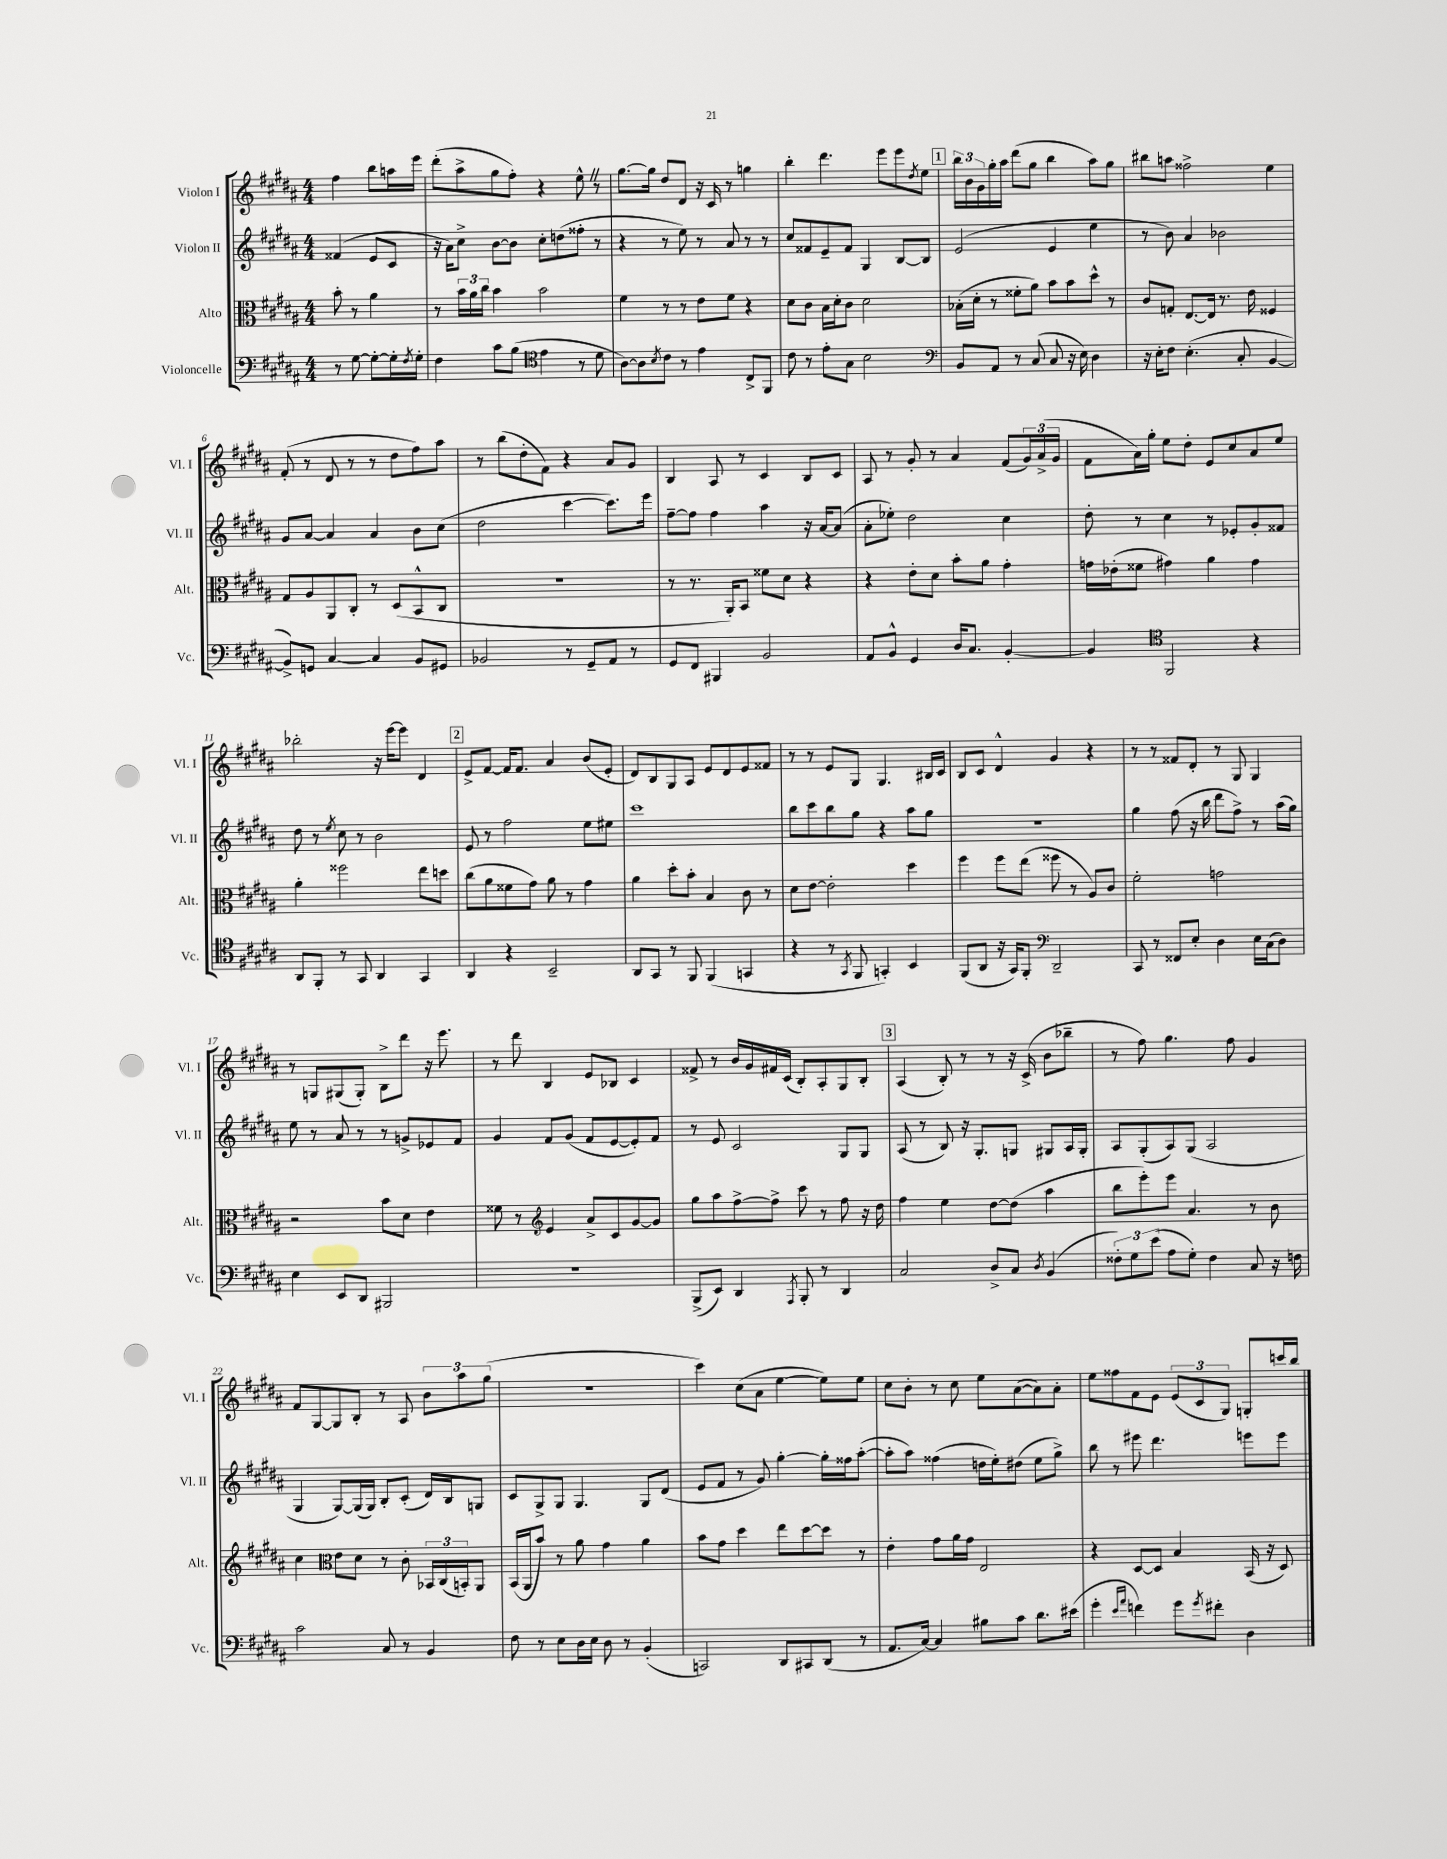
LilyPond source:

<<
\new StaffGroup <<
\new Staff = "s0" \with { instrumentName = "Violon I" shortInstrumentName = "Vl. I" } {
    \clef treble \key b \major \numericTimeSignature \time 4/4 \partial 2
    fis''4 b''8 a''16 e'''16 |
    dis'''8-.( ais''8-> gis''8 fis''8-.) r4 e''8-^ \once \override BreathingSign.text = \markup { \musicglyph "scripts.caesura.straight" } \breathe r8 |
    gis''8.~ gis''16 dis''8 dis'8 r16 cis'16 r8 g''4 |
    b''4-. dis'''4. e'''8 e'''8 \acciaccatura { dis''8 } e''8 |
    \mark \markup { \box "1" } \tuplet 3/2 { b''16 b'16 gis'16 } gis''16-. ais''16 dis'''8( gis''8 b''4 ais''8) gis''8 |
    bis''8 a''8 fisis''2-> e''4 |
    fis'8-.( r8 dis'8 r8 r8 dis''8 fis''8) ais''8 |
    r8 b''8( dis''8-. fis'8) r4 ais'8 gis'8 |
    b4 ais8 r8 cis'4 b8 cis'8 |
    ais8 r8 gis'8-. r8 ais'4 fis'8( \tuplet 3/2 { gis'16) ais'16->( gis'16 } |
    fis'8 ais'16) gis''16-. e''8 dis''8-. e'8 cis''8 ais'8 e''8 |
    bes''2-. r16 e'''16~ e'''8 dis'4 |
    \mark \markup { \box "2" } e'8-> fis'8~ fis'16 fis'8. ais'4 b'8( e'8-. |
    dis'8) b8 gis8 ais8 e'8 dis'8 e'8 fisis'8 |
    r8 r8 e'8 gis8 gis4. bis16 cis'16 |
    b8 cis'8 dis'4-^ gis'4 r4 |
    r8 r8 fisis'8 dis'8-. r8 gis8 gis4 |
    r8 g8 gis8( gis8-.) b8-> dis'''8 r16 e'''8. |
    r8 dis'''8 b4 e'8 bes8 cis'4 |
    fisis'8-> r8 b'16 gis'16 fis'16 cis'16( b8-.) ais8-. gis8 b8-. |
    \mark \markup { \box "3" } ais4( b8-.) r8 r8 r16 cis'16->( b'8 bes''8-- |
    r8 fis''8) gis''4. fis''8 gis'4 |
    fis'8 gis8~ gis8 b8-. r8 ais8 \tuplet 3/2 { b'8 ais''8 gis''8( } |
    R1 |
    cis'''4) cis''8( ais'8 e''4~ e''8) e''8 |
    cis''8 b'8-. r8 cis''8 e''8 ais'8~( ais'8) ais'8-. |
    e''8 fisis''8 fis'8 e'8 \tuplet 3/2 { e'8( cis'8 gis8) } g8-. c'''16 b''16 \bar "|." |
}
\new Staff = "s1" \with { instrumentName = "Violon II" shortInstrumentName = "Vl. II" } {
    \clef treble \key b \major \numericTimeSignature \time 4/4 \partial 2
    fisis'4( e'8 cis'8 |
    r16 ais'16) cis''8-> b'8~ b'8 cis''8-. d''8( fisis''8-. r8 |
    r4 r8 e''8) r8 ais'8 r8 r8 |
    cis''8 fisis'8 e'8-- fisis'8 gis4 b8~ b8 |
    \mark \markup { \box "1" } e'2( e'4 e''4 |
    r8 b'8) ais'4 bes'2 |
    gis'8 ais'8~ ais'4 ais'4 b'8 cis''8( |
    dis''2 cis'''4~ cis'''8.) e'''16 |
    fis''8~-- fis''8 fis''4 ais''4 r16 ais'16~ ais'8( |
    ais'8-. ees''8-.) dis''2 cis''4 |
    dis''8-. r8 cis''4 r8 ees'8-. gis'8-. fisis'8 |
    dis''8 r8 \acciaccatura { e''8 } cis''8 r8 b'2 |
    \mark \markup { \box "2" } e'8 r8 fis''2 e''8 eis''8 |
    cis'''1 |
    b''8 cis'''8 b''8 gis''8 r4 ais''8 gis''8 |
    R1 |
    gis''4 fis''8( r16 b''16 dis'''8 fis''8->) r8 ais''16( gis''16) |
    e''8 r8 ais'8 r8 r8 g'8-> ees'8 fis'8 |
    gis'4 fis'8 gis'8( fis'8 e'8~ e'8-.) fis'8 |
    r8 e'8 cis'2 gis8 gis8 |
    \mark \markup { \box "3" } ais8( r8 b8) r16 gis8.-. g8 gis8 ais16 gis16-. |
    ais8 gis8-.( ais8) gis8( ais2 |
    gis4 gis8~) gis16( gis16) b8-. cis'8-.( dis'16) b16 g8 |
    cis'8 gis8-> gis8 gis4. gis8 dis'8( |
    e'8 fis'8 r8 gis'8) gis''4~-. gis''16-. fisis''16 ais''8~-.( |
    ais''8-. ais''8) fisis''4( d''16 e''16-.) dis''8( e''8 gis''8->) |
    b''8 r8 eis'''8 dis'''4. e'''8 e'''8 \bar "|." |
}
\new Staff = "s2" \with { instrumentName = "Alto" shortInstrumentName = "Alt." } {
    \clef alto \key b \major \numericTimeSignature \time 4/4 \partial 2
    b'8-. r8 ais'4 |
    r8 \tuplet 3/2 { b'16 ais'16 cis''16 } b'4 b'2 |
    fis'4 r8 r8 e'8 fis'8 r4 |
    dis'8 cis'8 b16 dis'16-. cis'8 dis'2 |
    \mark \markup { \box "1" } bes16-.( dis'16-. r8 fisis'8-. ais'8) b'8 b'8 dis''8-^ r8 |
    cis'8 g8-. e8.~ e16 r8. e'16 fisis4 |
    gis8 ais8 ais,8 cis8-. r8 dis8( b,8-^ cis8 |
    R1 |
    r8 r8. ais,16-.) b,8 fisis'8 dis'8 r4 |
    r4 e'8-. dis'8 b'8-. ais'8 gis'4-. |
    g'16 ees'16-.( fisis'8 gis'4) ais'4 gis'4 |
    ais'4-. fisis''2 e''8 d''8 |
    \mark \markup { \box "2" } cis''8( ais'8 fisis'8 gis'8) ais'8 r8 gis'4 |
    ais'4 dis''8-. b'8-. b4 cis'8 r8 |
    dis'8 e'8~ e'2-. dis''4 |
    fis''4 fis''8 e''8( fisis''8 r8 ais8) cis'8 |
    fis'2-. g'2 |
    r2 b'8 dis'8 e'4 |
    fisis'8 r8 \clef treble e'4 ais'8-> cis'8 gis'8~ gis'8 |
    gis''8 ais''8 fis''8~-> fis''8-> cis'''8 r8 fis''8 r16 dis''16 |
    \mark \markup { \box "3" } fis''4 e''4 dis''8~ dis''8( ais''4 |
    b''8 e'''8-.) e'''8 ais'4. r8 b'8 |
    cis''4 \clef alto e'8 dis'8 r8 cis'8-. \tuplet 3/2 { bes,16 cis16( b,16-.) } ais,8 |
    b,16( ais,16 b'8) r8 ais'8 gis'4 ais'4 |
    b'8 gis'8 dis''4 e''8 dis''8~ dis''8 r8 |
    e'4-. gis'8 ais'16 gis'16 e2 |
    r4 dis8~ dis8 b4 b,16( r16 dis8) \bar "|." |
}
\new Staff = "s3" \with { instrumentName = "Violoncelle" shortInstrumentName = "Vc." } {
    \clef bass \key b \major \numericTimeSignature \time 4/4 \partial 2
    r8 gis8~ gis8~-. gis16-. \acciaccatura { fis8 } gis16-. |
    fis4 cis'8 b8( \clef tenor e'4 r8 dis'8 |
    ais8~) ais8 \acciaccatura { b8 } cis'8 r8 e'4 cis8-> fis,8 |
    cis'8 r8 e'8-. gis8 b2 |
    \mark \markup { \box "1" } \clef bass b,8 ais,8 r8 cis8( cis8 r16 e16) dis4 |
    r16 e16-. fis8 e4.-.( cis8-. b,4~ |
    b,8->) g,8 cis4~ cis4 b,8 gis,8 |
    bes,2 r8 gis,8-- ais,8 r8 |
    gis,8 fis,8 bis,,4 b,2 |
    ais,8 b,8-^ gis,4 dis16 cis8. b,4~-. |
    b,4 \clef tenor fis,2 r4 |
    ais,8 fis,8-. r8 gis,8 ais,4 gis,4 |
    \mark \markup { \box "2" } ais,4 r4 b,2-- |
    ais,8 gis,8 r8 fis,8 fis,4( g,4 |
    r4 r8 \acciaccatura { gis,8 } fis,8 g,4-.) b,4 |
    fis,8( ais,8 r16 gis,16) fis,8-. \clef bass dis,2-- |
    cis,8 r8 fisis,8 e8-. dis4 e16 cis16( dis8) |
    e4 e,8 dis,8 bis,,2 |
    r1 |
    b,,8->( e,8) dis,4 \acciaccatura { ais,,8 } b,,8-. r8 dis,4 |
    \mark \markup { \box "3" } cis2 dis8-> cis8 \acciaccatura { dis8 } b,4( |
    \tuplet 3/2 { fisis8-.) gis8 e'8( } ais8 gis8-.) fisis4 cis8 r16 f16 |
    cis'2 cis8 r8 b,4 |
    fis8 r8 e8 dis16 e16 dis8 r8 b,4-.( |
    c,2) dis,8 cis,8 dis,8( r8 |
    ais,8. cis16~) cis4 bis8 cis'8 dis'8. eis'16( |
    gis'4-. \grace { e'16 ais'16 } f'4) gis'8 \acciaccatura { gis'8 } fis'8-. dis4 \bar "|." |
}
>>
>>
